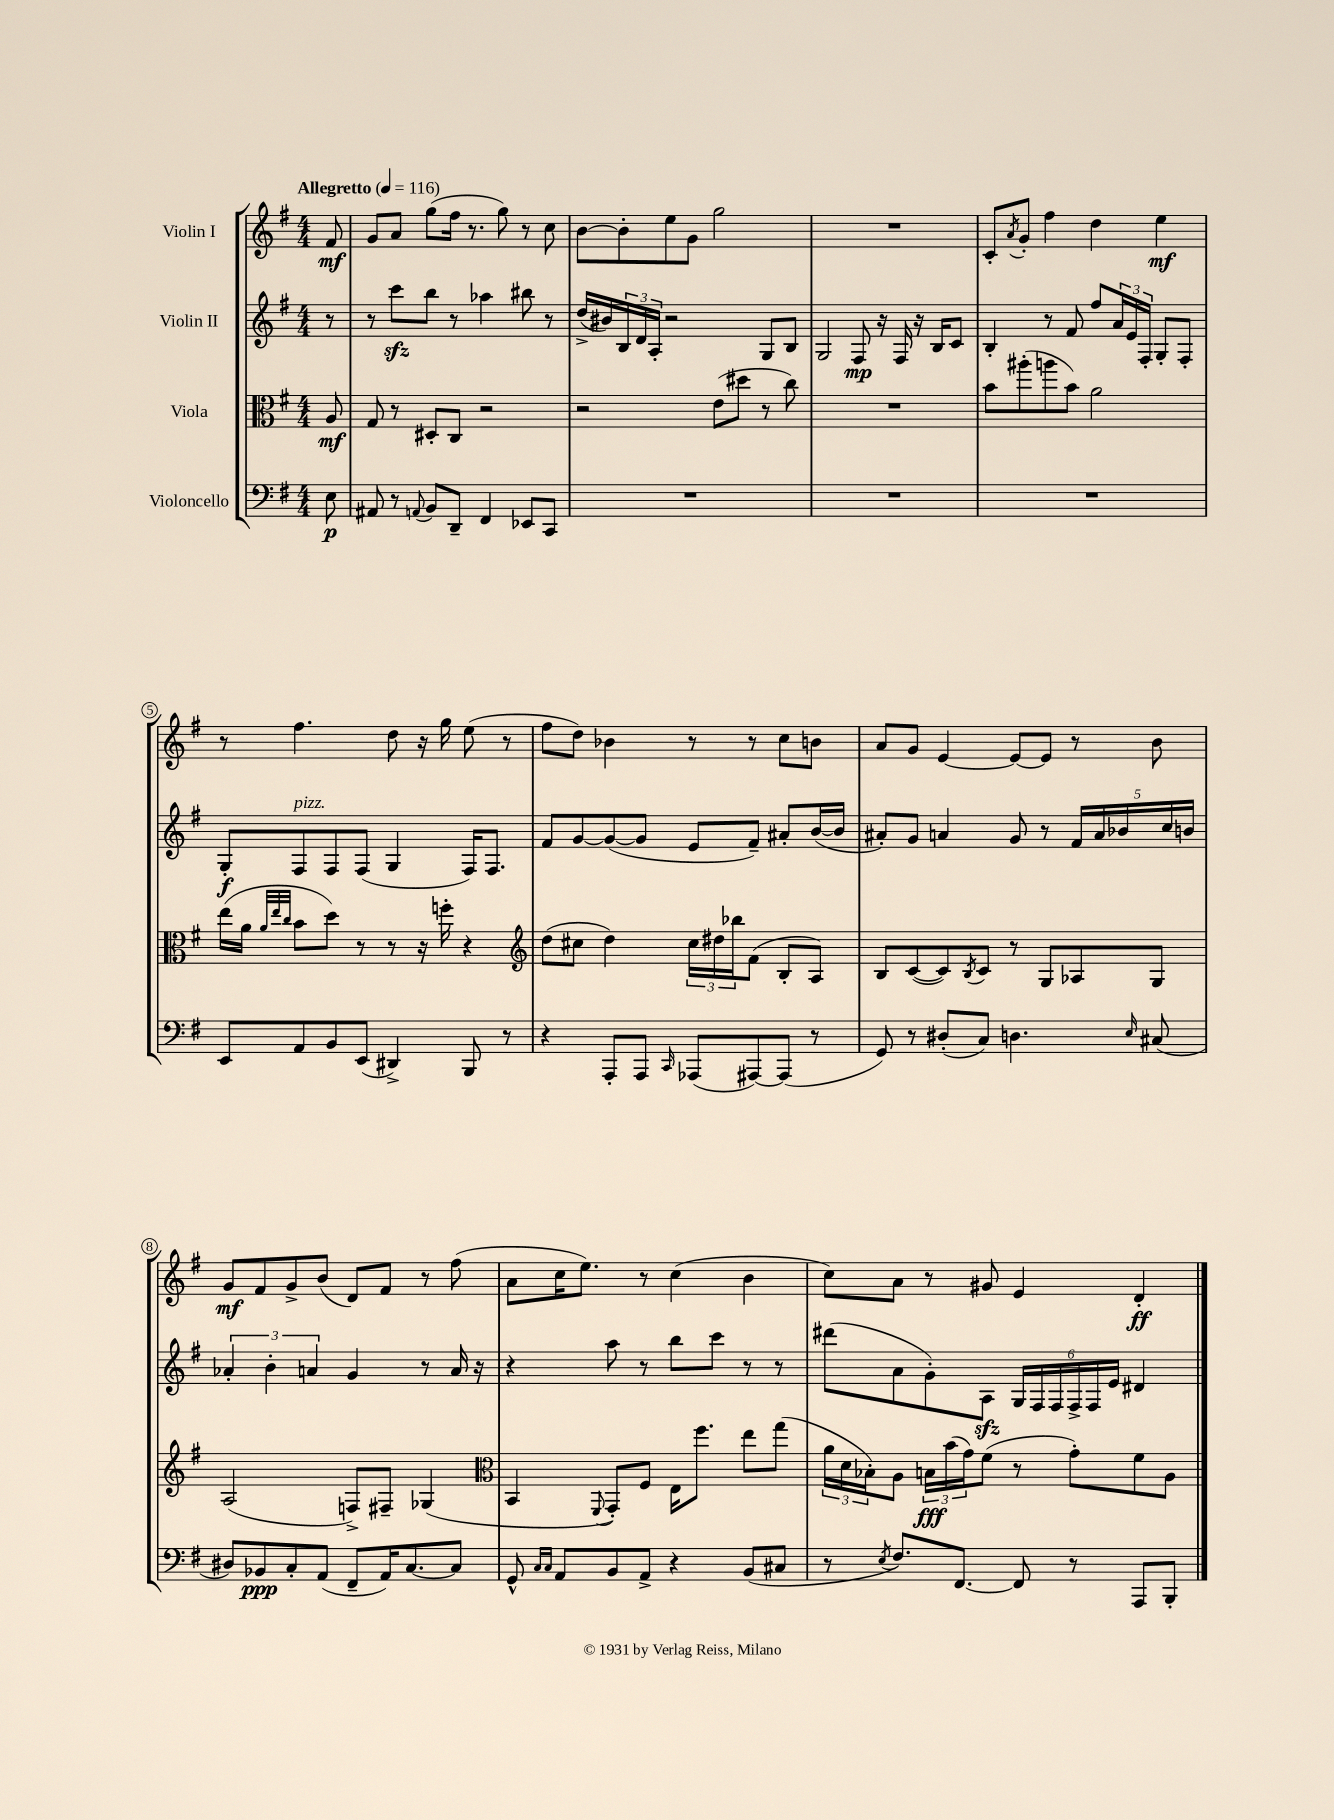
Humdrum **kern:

**kern	**dynam	**kern	**dynam	**kern	**dynam	**kern	**dynam
*part4	*part4	*part3	*part3	*part2	*part2	*part1	*part1
*staff4	*staff4	*staff3	*staff3	*staff2	*staff2	*staff1	*staff1
*I"Violoncello	*	*I"Viola	*	*I"Violin II	*	*I"Violin I	*
*clefF4	*	*clefC3	*	*clefG2	*	*clefG2	*
*k[f#]	*	*k[f#]	*	*k[f#]	*	*k[f#]	*
*M4/4	*	*M4/4	*	*M4/4	*	*M4/4	*
*MM116	*	*MM116	*	*MM116	*	*MM116	*
=	=	=	=	=	=	=	=
!	!	!	!	!	!	!LO:TX:a:B:t=Allegretto	!
8E\	p	8A/	mf	8r	.	8f#/	mf
=1	=1	=1	=1	=1	=1	=1	=1
8AA#X/	.	8G/	.	8r	.	8g/L	.
8r	.	8r	.	8ccczz\L	.	8a/J	.
8qqAAn/	.	.	.	.	.	.	.
8BB/L	.	8D#X'/L	.	8bb\J	.	(8gg\L	.
8DD~/J	.	8C/J	.	8r	.	16ff#\Jk	.
.	.	.	.	.	.	8.r	.
4FF#/	.	2r	.	4aa-X\	.	.	.
.	.	.	.	.	.	8gg\)	.
8EE-X/L	.	.	.	8bb#X\	.	8r	.
8CC/J	.	.	.	8r	.	8cc\	.
=2	=2	=2	=2	=2	=2	=2	=2
1r	.	2r	.	(16dd^/LL	.	[8b\L	.
.	.	.	.	16b#X/)	.	.	.
.	.	.	.	24B/	.	8b'\]	.
.	.	.	.	24d/	.	.	.
.	.	.	.	24A'/JJ	.	.	.
.	.	.	.	2r	.	8ee\	.
.	.	.	.	.	.	8g\J	.
.	.	(8e\L	.	.	.	2gg\	.
.	.	8dd#X\J	.	.	.	.	.
.	.	8r	.	8G/L	.	.	.
.	.	8cc\)	.	8B/J	.	.	.
=3	=3	=3	=3	=3	=3	=3	=3
1r	.	1r	.	2G/	.	1r	.
.	.	.	.	8F#/	mp	.	.
.	.	.	.	16r	.	.	.
.	.	.	.	16F#/	.	.	.
.	.	.	.	16r	.	.	.
.	.	.	.	16B/KL	.	.	.
.	.	.	.	8c/J	.	.	.
=4	=4	=4	=4	=4	=4	=4	=4
1r	.	8b\L	.	4B'/	.	8c'/L	.
.	.	.	.	.	.	8qa/	.
.	.	(8aa#X'\	.	.	.	8g'/J	.
.	.	8aan\	.	8r	.	4ff#\	.
.	.	8b\J)	.	8f#/	.	.	.
.	.	2a\	.	8ff#/L	.	4dd\	.
.	.	.	.	24a/L	.	.	.
.	.	.	.	24e/	.	.	.
.	.	.	.	24F#'/JJ	.	.	.
.	.	.	.	8G'/L	.	4ee\	mf
.	.	.	.	8F#'/J	.	.	.
!!LO:LB:g=z
=5	=5	=5	=5	=5	=5	=5	=5
8EE/L	.	(16ee\LL	.	8G'/L	f	8r	.
.	.	16a\JJ	.	.	.	.	.
.	.	32qqa/LLL	.	.	.	.	.
.	.	32qqee/	.	.	.	.	.
.	.	32qqcc/JJJ	.	.	.	.	.
!	!	!	!	!LO:TX:a:i:t=pizz.	!	!	!
8AA/	.	8b\L	.	8F#/	.	4.ff#\	.
8BB/	.	8dd\J)	.	8F#/	.	.	.
(8EE/J	.	8r	.	(8F#/J	.	.	.
4DD#X^/)	.	8r	.	4G/	.	8dd\	.
.	.	16r	.	.	.	16r	.
.	.	16ffn'\	.	.	.	16gg\	.
8BBB/	.	4r	.	16F#/KL)	.	(8ee\	.
.	.	.	.	8.F#/J	.	.	.
8r	.	.	.	.	.	8r	.
=6	=6	=6	=6	=6	=6	=6	=6
*	*	*clefG2	*	*	*	*	*
4r	.	(8dd\L	.	8f#/L	.	8ff#\L	.
.	.	8cc#X\J	.	[8g/	.	8dd\J)	.
8AAA'/L	.	4dd\)	.	(8g/_	.	4b-X\	.
8AAA/J	.	.	.	8g/J]	.	.	.
16qqCC/	.	.	.	.	.	.	.
(8AAA-X/L	.	24cc#\LL	.	8e/L	.	8r	.
.	.	24dd#X\	.	.	.	.	.
.	.	24bb-X\J	.	.	.	.	.
[8AAA#X/)	.	(8f#\J	.	8f#~/J)	.	8r	.
(8AAA#/J]	.	8B'/L	.	8a#X'/L	.	8cc\L	.
8r	.	8A/J)	.	([16b/L	.	8bn\J	.
.	.	.	.	16b/JJ]	.	.	.
=7	=7	=7	=7	=7	=7	=7	=7
8GG/)	.	8B/L	.	8a#X'/L)	.	8a/L	.
8r	.	([8c/	.	8g/J	.	8g/J	.
(8D#X'/L	.	8c/])	.	4an/	.	[4e/	.
.	.	8qB/	.	.	.	.	.
8C/J)	.	8c/J	.	.	.	.	.
4.Dn\	.	8r	.	8g/	.	8e/L_	.
.	.	8G/L	.	8r	.	8e/J]	.
.	.	8A-X/	.	20f#/LL	.	8r	.
.	.	.	.	20a/	.	.	.
.	.	.	.	20b-X/	.	.	.
16qqE/	.	.	.	.	.	.	.
(8C#X/	.	8G/J	.	.	.	8b\	.
.	.	.	.	20cc/	.	.	.
.	.	.	.	20bn/JJ	.	.	.
!!LO:LB:g=z
=8	=8	=8	=8	=8	=8	=8	=8
8D#X/L)	.	(2A/	.	6a-X'/	.	8g/L	mf
8BB-X/	ppp	.	.	.	.	8f#/	.
.	.	.	.	6b'\	.	.	.
8C'/	.	.	.	.	.	8g^/	.
.	.	.	.	6an/	.	.	.
(8AA/J	.	.	.	.	.	(8b/J	.
8FF#~/L	.	8Fn^/L)	.	4g/	.	8d/L)	.
16AA/K)	.	8F#X~/J	.	.	.	8f#/J	.
[8.C/	.	.	.	.	.	.	.
.	.	(4G-X/	.	8r	.	8r	.
8C/J]	.	.	.	16a/	.	(8ff#\	.
.	.	.	.	16r	.	.	.
=9	=9	=9	=9	=9	=9	=9	=9
*	*	*clefC3	*	*	*	*	*
8GG^^/	.	4BB/	.	4r	.	8a\L	.
16qqC/LL	.	.	.	.	.	.	.
16qqC/JJ	.	.	.	.	.	.	.
8AA/L	.	.	.	.	.	16cc\K	.
.	.	.	.	.	.	8.ee\J)	.
.	.	8qqFF#/	.	.	.	.	.
8BB/	.	8GG'/L)	.	8aa\	.	.	.
8AA^/J	.	8F#/J	.	8r	.	8r	.
4r	.	16E\KL	.	8bb\L	.	(4cc\	.
.	.	8.ff#\J	.	.	.	.	.
.	.	.	.	8ccc\J	.	.	.
(8BB/L	.	8ee\L	.	8r	.	4b\	.
8C#X/J	.	(8gg\J	.	8r	.	.	.
=10	=10	=10	=10	=10	=10	=10	=10
8r	.	24a\LL	.	(8ddd#X\L	.	8cc\L)	.
.	.	24d\	.	.	.	.	.
.	.	24B-X'\J)	.	.	.	.	.
8qE/	.	.	.	.	.	.	.
8.F#/L)	.	8A\J	.	8a\	.	8a\J	.
.	.	24Bn\LL	fff	8g'\)	.	8r	.
.	.	(24b\	.	.	.	.	.
[8.FF#/J	.	.	.	.	.	.	.
.	.	24g\J)	.	.	.	.	.
.	.	(8f#\J	.	8Azz\J	.	8g#X/	.
8FF#/]	.	8r	.	24G/LL	.	4e/	.
.	.	.	.	24F#/	.	.	.
.	.	.	.	24F#/	.	.	.
8r	.	8g'\L)	.	24F#^/	.	.	.
.	.	.	.	24F#/	.	.	.
.	.	.	.	24e/JJ	.	.	.
8AAA/L	.	8f#\	.	4d#X/	.	4d'/	ff
8BBB'/J	.	8A\J	.	.	.	.	.
==	==	==	==	==	==	==	==
*-	*-	*-	*-	*-	*-	*-	*-
